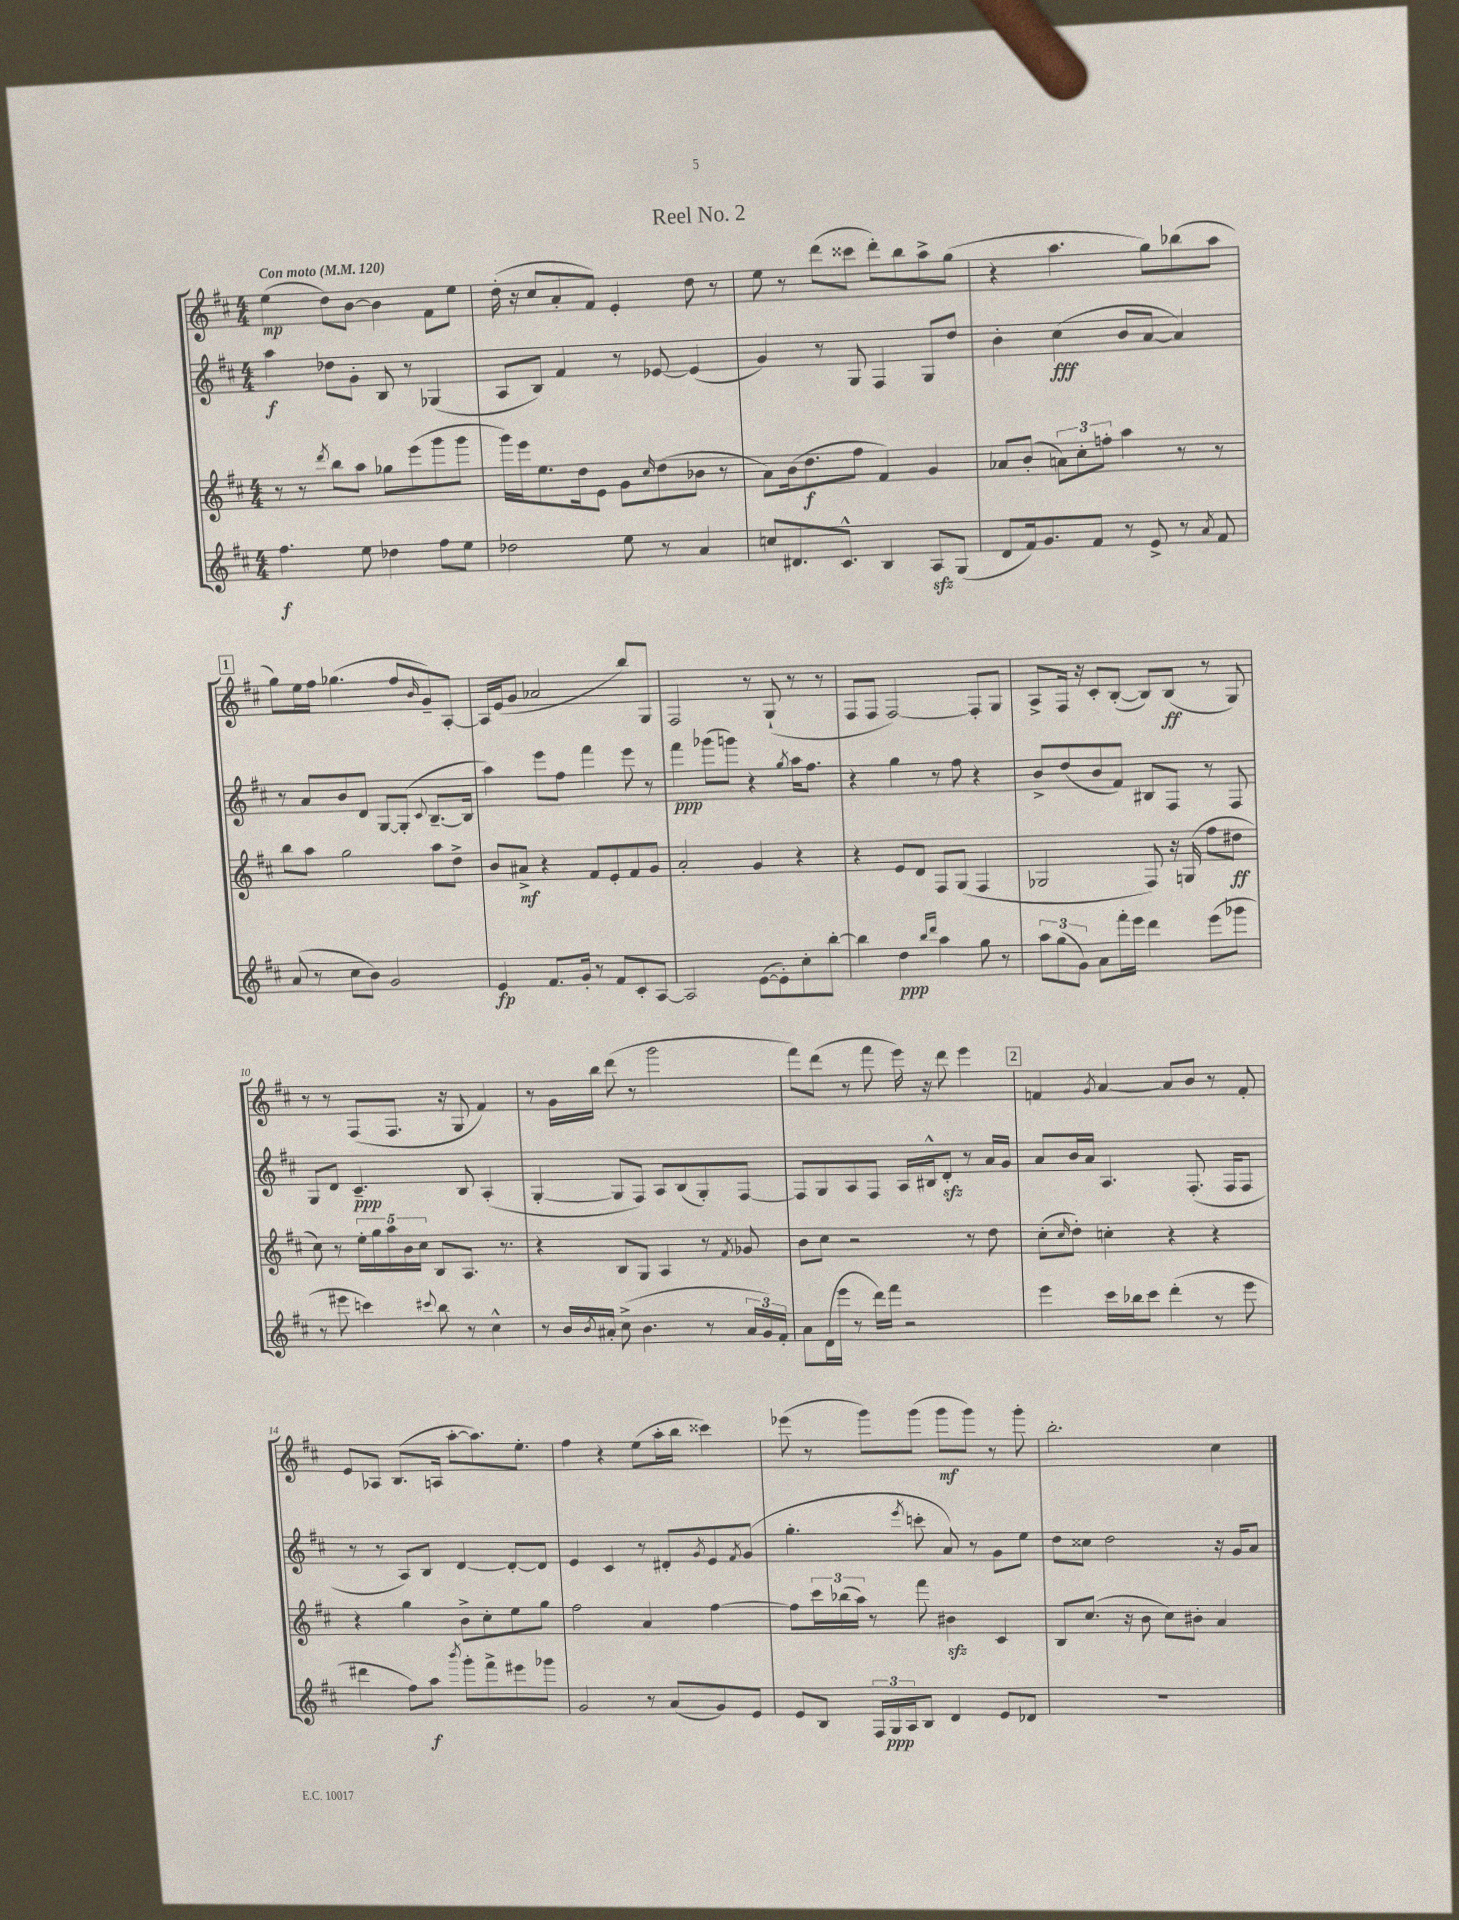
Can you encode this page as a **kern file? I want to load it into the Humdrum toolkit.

**kern	**dynam	**kern	**dynam	**kern	**dynam	**kern	**dynam
*part4	*part4	*part3	*part3	*part2	*part2	*part1	*part1
*staff4	*staff4	*staff3	*staff3	*staff2	*staff2	*staff1	*staff1
*clefG2	*	*clefG2	*	*clefG2	*	*clefG2	*
*k[f#c#]	*	*k[f#c#]	*	*k[f#c#]	*	*k[f#c#]	*
*M4/4	*	*M4/4	*	*M4/4	*	*M4/4	*
*MM120	*	*MM120	*	*MM120	*	*MM120	*
=1	=1	=1	=1	=1	=1	=1	=1
!	!	!	!	!	!	!LO:TX:a:B:t=Con moto	!
4.ff#\	f	8r	.	4aa\	f	(4ee\	mp
.	.	8r	.	.	.	.	.
.	.	8qddd/	.	.	.	.	.
.	.	8bb\L	.	8dd-X\L	.	8dd\L)	.
8ee\	.	8aa\J	.	8g'\J	.	[8b\J	.
4dd-X\	.	8gg-X\L	.	8B/	.	4b\]	.
.	.	(8eee\	.	8r	.	.	.
8ff#\L	.	8ggg\	.	(4G-X/	.	8f#\L	.
8ee\J	.	8ggg\J	.	.	.	8ee\J	.
=2	=2	=2	=2	=2	=2	=2	=2
2dd-X\	.	16ggg\LL)	.	8A/L	.	(16dd'\	.
.	.	16eee\J	.	.	.	16r	.
.	.	8.ee\	.	8B/J)	.	8cc#/L	.
.	.	.	.	4f#/	.	8a'/	.
.	.	16dd\k	.	.	.	.	.
.	.	8e\J	.	.	.	8f#/J)	.
8ee\	.	8g\L	.	8r	.	4e'/	.
.	.	16qqcc#/	.	.	.	.	.
8r	.	(8dd\	.	[8e-X/	.	.	.
4a/	.	8b-X\J	.	(4e-/]	.	8dd\	.
.	.	8r	.	.	.	8r	.
=3	=3	=3	=3	=3	=3	=3	=3
8ccn/L	.	8a\L)	.	4g/)	.	8ee\	.
8.d#X/	.	(16b\k	.	.	.	8r	.
.	.	8.dd\	f	.	.	.	.
.	.	.	.	8r	.	(8ddd\L	.
8.c#^^/J	.	.	.	.	.	.	.
.	.	8ff#\J	.	8G/	.	8ccc##X\J	.
4B/	.	4f#/)	.	4F#/	.	8ddd'\L)	.
.	.	.	.	.	.	8bb\	.
8Azz/L	.	4g/	.	8G/L	.	8aa^\	.
(8G/J	.	.	.	8dd/J	.	(8gg\J	.
=4	=4	=4	=4	=4	=4	=4	=4
8d/L	.	8a-X/L	.	4b'\	.	4r	.
16f#/k)	.	(8b'/J	.	.	.	.	.
8.g/	.	.	.	.	.	.	.
.	.	12an\L)	.	(4cc#\	fff	4.aa\	.
.	.	12cc#'\	.	.	.	.	.
8f#/J	.	.	.	.	.	.	.
.	.	12ffn'\J	.	.	.	.	.
8r	.	4aa\	.	8b/L	.	.	.
8e^/	.	.	.	[8a/J	.	8gg\L)	.
8r	.	8r	.	4a/])	.	(8bb-X\	.
8qa/	.	.	.	.	.	.	.
8f#/	.	8r	.	.	.	8aa\J	.
!!LO:LB:g=z
!!LO:REH:place=s1:t=1
=5	=5	=5	=5	=5	=5	=5	=5
(8a/	.	8bb\L	.	8r	.	8gg\L)	.
8r	.	8aa\J	.	8a/L	.	16ee\L	.
.	.	.	.	.	.	16ff#\JJ	.
8cc#\L	.	2gg\	.	8b/	.	(4.gg-X\	.
8b\J)	.	.	.	8d/J	.	.	.
2g/	.	.	.	[8G/L	.	.	.
.	.	.	.	(8G'/J]	.	8ff#/L	.
.	.	.	.	8qqc#/	.	16qqb/	.
.	.	8aa\L	.	[8.B~/L	.	8g~/)	.
.	.	8dd^\J	.	.	.	[8A'/J	.
.	.	.	.	16B/Jk]	.	.	.
=6	=6	=6	=6	=6	=6	=6	=6
4e/	fp	8b/L	.	4aa\)	.	16A/LL]	.
.	.	.	.	.	.	(16e/J	.
.	.	8a#X^/J	mf	.	.	8g/J	.
8.f#/L	.	4r	.	8eee\L	.	2a-X/	.
.	.	.	.	8ff#\J	.	.	.
16g'/Jk	.	.	.	.	.	.	.
8r	.	8f#/L	.	4fff#\	.	.	.
8f#/L	.	8e'/	.	.	.	.	.
8c#'/	.	8f#/	.	8eee\	.	8bb/L)	.
[8A/J	.	8g/J	.	8r	.	8G/J	.
=7	=7	=7	=7	=7	=7	=7	=7
2A/]	.	2a'/	.	4fff#\	ppp	2F#/	.
.	.	.	.	(8ggg-X\L	.	.	.
.	.	.	.	8gggn\J)	.	.	.
([8e\L	.	4g/	.	4r	.	8r	.
8e'\])	.	.	.	.	.	(8G`/	.
.	.	.	.	8qgg/	.	.	.
8cc#'\	.	4r	.	16aa\KL	.	8r	.
.	.	.	.	8.ff#\J	.	.	.
[8bb'\J	.	.	.	.	.	8r	.
=8	=8	=8	=8	=8	=8	=8	=8
4bb\]	.	4r	.	4r	.	8F#/L	.
.	.	.	.	.	.	8F#/J	.
4dd\	ppp	8e/L	.	4gg\	.	[2F#/)	.
.	.	8d/J	.	.	.	.	.
16qqbb/LL	.	.	.	.	.	.	.
16qqddd/JJ	.	.	.	.	.	.	.
4aa\	.	8F#/L	.	8r	.	.	.
.	.	(8G/J	.	8ff#\	.	.	.
8gg\	.	4F#/	.	4r	.	8F#'/L]	.
8r	.	.	.	.	.	8G/J	.
=9	=9	=9	=9	=9	=9	=9	=9
12aa\L	.	2G-X/	.	8b^/L	.	8A^/L	.
(12gg\	.	.	.	.	.	.	.
.	.	.	.	(8dd/	.	16F#/Jk	.
12g\J)	.	.	.	.	.	.	.
.	.	.	.	.	.	16r	.
8a\L	.	.	.	8b/	.	8c#'/L	.
16fff#'\L	.	.	.	8f#/J)	.	([8B'/J	.
16eee\JJ	.	.	.	.	.	.	.
4ddd\	.	8F#/)	.	8B#X/L	.	8B/L])	.
.	.	16r	.	8F#/J	.	(8B/J	ff
.	.	(16Gn/	.	.	.	.	.
(8eee\L	.	8ff#\L	.	8r	.	8r	.
8ggg-X\J	.	8dd#X\J	ff	8F#/	.	8G/)	.
!!LO:LB:g=z
=10	=10	=10	=10	=10	=10	=10	=10
8r	.	8cc#\)	.	8G/L	.	8r	.
8eee#X\	.	8r	.	8d/J	.	8r	.
4cccn\)	.	20ee'\LL	.	4.c#~/	ppp	(8F#/L	.
.	.	20gg\	.	.	.	.	.
.	.	20aa\	.	.	.	.	.
.	.	.	.	.	.	8.F#/J	.
.	.	20b\	.	.	.	.	.
.	.	20cc#\JJ	.	.	.	.	.
8qqccc#X/	.	.	.	.	.	.	.
8bb\	.	8B/L	.	.	.	.	.
.	.	.	.	.	.	16r	.
8r	.	8.A/J	.	8B/	.	8G/	.
4cc#^^\	.	.	.	(4A'/	.	4f#/)	.
.	.	8.r	.	.	.	.	.
=11	=11	=11	=11	=11	=11	=11	=11
8r	.	4r	.	[4G'/	.	8r	.
16b/LL	.	.	.	.	.	16g\LL	.
8qb/	.	.	.	.	.	.	.
16a#X'/JJ	.	.	.	.	.	16bb\JJ	.
(8cc#^\	.	8B/L	.	8G/L]	.	(8ddd\	.
4.b\	.	8G/J	.	8F#/J)	.	8r	.
.	.	4A/	.	8A/L	.	2ggg\	.
.	.	.	.	(8B/	.	.	.
8r	.	8r	.	8G'/)	.	.	.
.	.	8qf#/	.	.	.	.	.
24a#/LL	.	8g-X/	.	[8F#/J	.	.	.
24g/)	.	.	.	.	.	.	.
24f#'/JJ	.	.	.	.	.	.	.
=12	=12	=12	=12	=12	=12	=12	=12
8a\L	.	8b\L	.	8F#/L]	.	8fff#\L)	.
(16d\L	.	8cc#\J	.	8G/	.	(8ddd\J	.
16eee\JJ	.	.	.	.	.	.	.
8r	.	2r	.	8A/	.	8r	.
16ddd\LL)	.	.	.	8F#/J	.	8fff#\	.
16fff#\JJ	.	.	.	.	.	.	.
2r	.	.	.	16A/LL	.	16eee\)	.
.	.	.	.	16B#X^^/J	.	16r	.
.	.	.	.	8dzz'/J	.	8ddd\	.
.	.	8r	.	8r	.	4eee\	.
.	.	8dd\	.	16a/LL	.	.	.
.	.	.	.	16g/JJ	.	.	.
!!LO:REH:place=s1:t=2
=13	=13	=13	=13	=13	=13	=13	=13
4eee\	.	(8cc#'\L	.	8a/L	.	4fn/	.
.	.	16qqcc#/	.	.	.	.	.
.	.	8dd'\J)	.	16b/L	.	.	.
.	.	.	.	16a/JJ	.	.	.
.	.	.	.	.	.	8qg/	.
16ccc#\LL	.	4ccn'\	.	4.A/	.	[4a/	.
16bb-X\J	.	.	.	.	.	.	.
8ccc#\J	.	.	.	.	.	.	.
(4ddd'\	.	4r	.	.	.	8a/L]	.
.	.	.	.	(8.F#'/	.	8b/J	.
8r	.	4r	.	.	.	8r	.
.	.	.	.	16F#/KL	.	.	.
8eee\	.	.	.	8F#/J	.	8f'/	.
!!LO:LB:g=z
=14	=14	=14	=14	=14	=14	=14	=14
4ddd#X\	.	4r	.	8r	.	8e/L	.
.	.	.	.	8r	.	8A-X/J	.
8ff#\L)	.	4gg\	.	8A/L)	.	(8.B/L	.
8aa\J	f	.	.	8B/J	.	.	.
.	.	.	.	.	.	16An/Jk	.
8qbbb/	.	.	.	.	.	.	.
8ggg'\L	.	8b^\L	.	[4d/	.	[8aa'\L	.
8fff#^\	.	8cc#'\	.	.	.	8.aa\])	.
8eee#X\	.	8ee\	.	8d'/L_	.	.	.
.	.	.	.	.	.	8.ee'\J	.
8ggg-X\J	.	8gg\J	.	8d/J]	.	.	.
=15	=15	=15	=15	=15	=15	=15	=15
2g/	.	2ff#\	.	4e/	.	4ff#\	.
.	.	.	.	4c#/	.	4r	.
8r	.	4a/	.	8r	.	(8ee\L	.
(8a/L	.	.	.	8d#X'/L	.	16aa'\L	.
.	.	.	.	.	.	16bb\JJ	.
.	.	.	.	8qg/	.	.	.
8g/)	.	[4ff#\	.	8e/	.	4ccc##X\)	.
.	.	.	.	8qf#/	.	.	.
8e/J	.	.	.	(8g/J	.	.	.
=16	=16	=16	=16	=16	=16	=16	=16
8e/L	.	8ff#\L]	.	4.gg'\	.	(8eee-X\	.
8B/J	.	24ccc#\L	.	.	.	8r	.
.	.	(24bb-X\	.	.	.	.	.
.	.	24aa\JJ)	.	.	.	.	.
24F#/LL	.	8r	.	.	.	8ggg\L)	.
24G/	ppp	.	.	.	.	.	.
24A/J	.	.	.	.	.	.	.
.	.	.	.	8qeee/	.	.	.
8B/J	.	8fff#\	.	8cccn'\	.	(8ggg\J	.
4d/	.	4b#Xzz\	.	8a/)	.	8ggg\L	mf
.	.	.	.	8r	.	8ggg\J)	.
8e/L	.	4c#/	.	8g\L	.	8r	.
8d-X/J	.	.	.	8ee\J	.	8ggg'\	.
=17	=17	=17	=17	=17	=17	=17	=17
1r	.	8B/L	.	8dd\L	.	2.bb'\	.
.	.	(8.cc#/J	.	8cc##X\J	.	.	.
.	.	.	.	2dd\	.	.	.
.	.	16r	.	.	.	.	.
.	.	8b\	.	.	.	.	.
.	.	8cc#\L)	.	.	.	.	.
.	.	8b#X'\J	.	.	.	.	.
.	.	4a/	.	16r	.	4cc#\	.
.	.	.	.	16g/KL	.	.	.
.	.	.	.	8a/J	.	.	.
==	==	==	==	==	==	==	==
*-	*-	*-	*-	*-	*-	*-	*-
